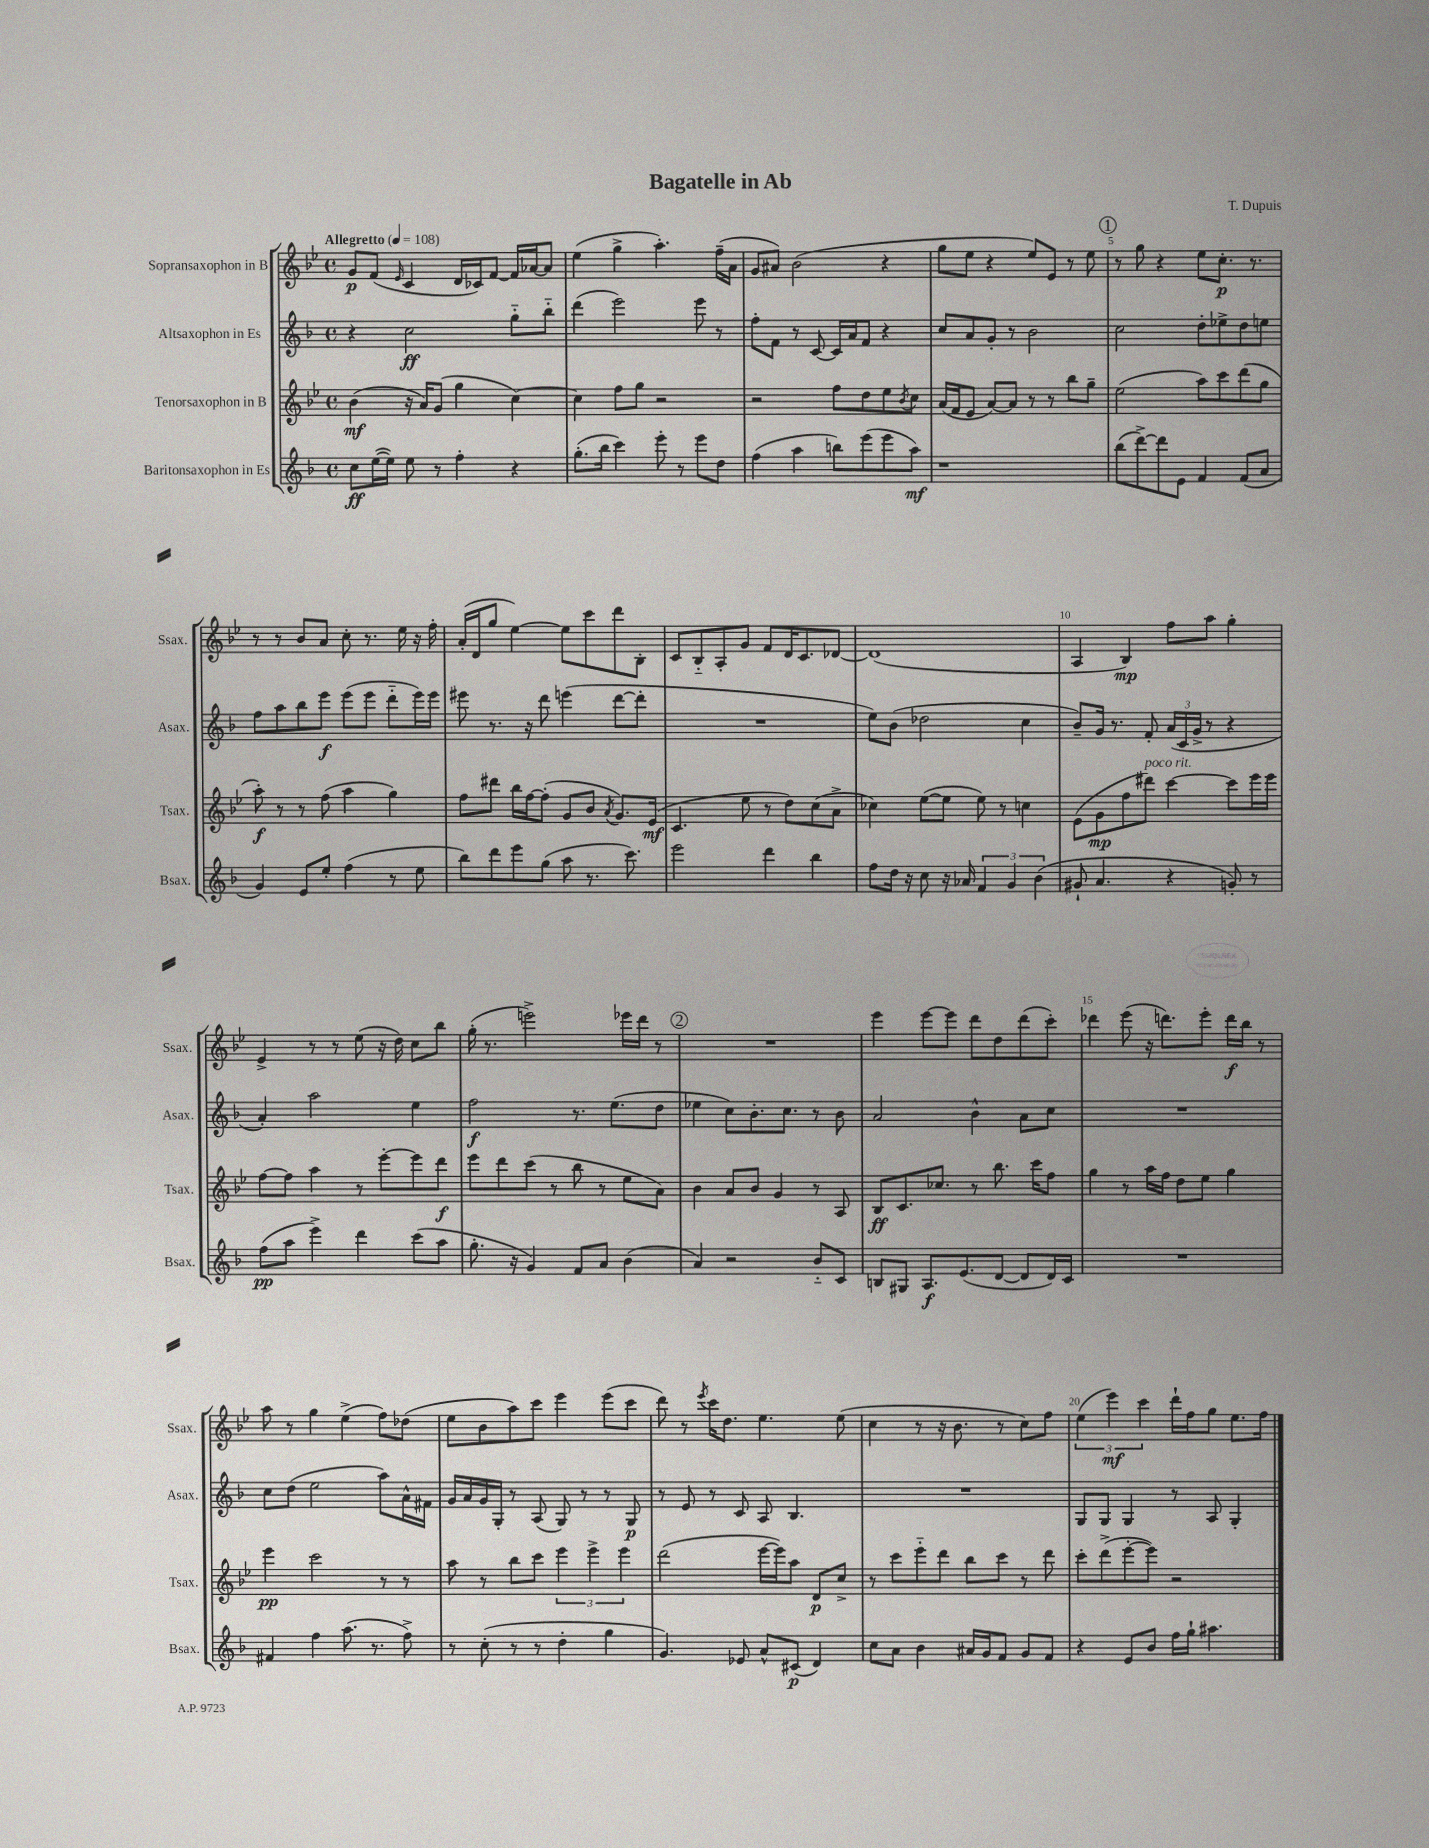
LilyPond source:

\header { title = "Bagatelle in Ab" composer = "T. Dupuis" }
<<
\new StaffGroup <<
\new Staff = "s0" \with { instrumentName = "Sopransaxophon in B" shortInstrumentName = "Ssax." } {
    \clef treble \key bes \major \defaultTimeSignature \time 4/4 \tempo "Allegretto" 4 = 108
    g'8\p f'8( \grace { ees'16 } c'4 d'16 ces'16) f'8~ f'16 aes'16~ aes'8 |
    ees''4( g''4-> a''4.-.) f''16--( a'16 |
    g'8 ais'8) bes'2( r4 |
    g''8 ees''8 r4 ees''8) ees'8 r8 ees''8 |
    \mark \markup { \circle "1" } r8 g''8 r4 ees''8 c''8.-.\p r8. |
    r8 r8 bes'8 a'8 c''8-. r8. ees''16 r16 f''16-. |
    a'16-.( d'16 g''8 ees''4~) ees''8 c'''8 d'''8 bes8-. |
    c'8 bes8-_ a8-. g'8 f'8 d'16 c'8. des'8~ |
    des'1( |
    a4 bes4\mp) f''8 a''8 g''4-. |
    ees'4-> r8 r8 ees''8( r16 d''16) c''8 bes''8 |
    g''16-.( r8. e'''2->) ees'''16 d'''16 r8 |
    \mark \markup { \circle "2" } R1 |
    ees'''4 ees'''8~ ees'''8 d'''8 d''8 d'''8( c'''8-.) |
    des'''4 ees'''8( r16 d'''8.) ees'''8-. d'''16\f bes''16 r8 |
    a''8 r8 g''4 ees''4->( f''8) des''8( |
    ees''8 bes'8 a''8) c'''8 ees'''4 ees'''8( c'''8 |
    d'''8) r8 \acciaccatura { ees'''8 } c'''16 d''8. ees''4. ees''8( |
    c''4 r8 r16 bes'8. r8 c''8) f''8 |
    \tuplet 3/2 { ees''4( ees'''4\mf) c'''4 } d'''16-! f''16 g''8 ees''8. f''16 \bar "|." |
}
\new Staff = "s1" \with { instrumentName = "Altsaxophon in Es" shortInstrumentName = "Asax." } {
    \clef treble \key f \major \defaultTimeSignature \time 4/4
    r4 c''2\ff g''8-_ bes''8-_ |
    d'''4( e'''2) e'''8 r8 |
    f''8-. f'8 r8 c'8~ c'16 a'16 f'8 r4 |
    c''8 a'8 g'8-. r8 bes'2 |
    \mark \markup { \circle "1" } c''2 d''8-. ees''8-> d''8 e''8 |
    f''8 a''8 bes''8 e'''8\f e'''8( e'''8 d'''8-_ e'''16) e'''16 |
    eis'''8 r8. r16 d'''8 e'''4( d'''8~ d'''8-. |
    R1 |
    e''8) bes'8( des''2 c''4 |
    bes'8--) g'16 r8. f'8-. \tuplet 3/2 { a'16( c'16 g'16-> } r8 r4 |
    a'4-.) a''2 e''4 |
    f''2\f r8. e''8.( d''8 |
    \mark \markup { \circle "2" } ees''4 c''8) bes'8.-. c''8. r8 bes'8 |
    a'2 bes'4-^ a'8 c''8 |
    R1 |
    c''8 d''8( e''2 a''8) a'16-^ fis'16 |
    g'16 a'16 g'16 g16-. r8 a8( g8) r8 r8 g8\p |
    r8 e'8 r8 c'8 a8 bes4. |
    R1 |
    g8 g8 g4 r8 a8 g4-. \bar "|." |
}
\new Staff = "s2" \with { instrumentName = "Tenorsaxophon in B" shortInstrumentName = "Tsax." } {
    \clef treble \key bes \major \defaultTimeSignature \time 4/4
    bes'4\mf( r16 a'16) g'8( g''4 c''4~) |
    c''4 f''8 g''8 r2 |
    r2 f''8 d''8 ees''8 \acciaccatura { bes'8 } c''8 |
    a'16( f'16 ees'8 a'8~) a'8 r8 r8 bes''8 g''8-- |
    \mark \markup { \circle "1" } ees''2( a''8) c'''8 d'''8( g''8 |
    a''8-.\f) r8 r8 f''8( a''4 g''4) |
    f''8 dis'''8 bes''16 f''16~ f''8-.( g'8 bes'8 \acciaccatura { a'8 } g'8.) ees'16\mf( |
    c'4. ees''8 r8 d''8) c''8( a'8-> |
    ces''4) ees''8~( ees''8 ees''8) r8 c''4 |
    ees'8( g'8\mp f''8 dis'''8^\markup { \italic "poco rit." }) c'''4~ c'''8 ees'''16 ees'''16 |
    f''8~ f''8 a''4 r8 ees'''8~-. ees'''8 d'''8\f |
    ees'''8 d'''8 c'''8( r8 bes''8 r8 ees''8 a'8) |
    \mark \markup { \circle "2" } bes'4 a'8 bes'8 g'4 r8 a8 |
    bes8\ff c'8. ces''8. r8 bes''8. c'''16 f''8 |
    g''4 r8 a''16 f''16 d''8 ees''8 g''4 |
    ees'''4\pp c'''2 r8 r8 |
    a''8 r8 bes''8 c'''8 \tuplet 3/2 { ees'''4 ees'''4-> ees'''4 } |
    d'''2( ees'''16~ ees'''16) a''8 d'8\p c''8-> |
    r8 c'''8 ees'''8-_ d'''8 bes''8 c'''8 r8 d'''8 |
    c'''8-. d'''8->( ees'''8~-. ees'''8) r2 \bar "|." |
}
\new Staff = "s3" \with { instrumentName = "Baritonsaxophon in Es" shortInstrumentName = "Bsax." } {
    \clef treble \key f \major \defaultTimeSignature \time 4/4
    c''8\ff e''16~( e''16) e''8 r8 f''4-. r4 |
    g''8.-.( bes''16 c'''4) e'''8-. r8 e'''8 d''8 |
    f''4( a''4 b''8) e'''8( e'''8 a''8\mf) |
    r1 |
    \mark \markup { \circle "1" } bes''8( d'''8~->) d'''8 e'8 f'4 f'8( a'8 |
    g'4) e'8 e''8-. f''4( r8 e''8 |
    bes''8) d'''8 e'''8 g''8( a''8 r8. c'''8.) |
    e'''2 d'''4 bes''4 |
    f''8 d''16 r16 c''8 r16 aes'16 \tuplet 3/2 { f'4 g'4 bes'4( } |
    gis'8-! a'4. r4 g'8-.) r8 |
    f''8\pp( a''8 e'''4->) d'''4 c'''8( a''8 |
    g''8.-. r16 g'4) f'8 a'8 bes'4( |
    \mark \markup { \circle "2" } a'4) r2 bes'8-_ c'8 |
    b8 gis8 a8.\f e'8.( d'8~ d'8 d'16) c'16 |
    R1 |
    fis'4 f''4 a''8.( r8. f''8->) |
    r8 c''8-.( r8 r8 d''4-. g''4 |
    g'4.) ees'8 a'8-^ cis'8\p( d'4) |
    c''8 a'8 bes'4 ais'16 g'16 f'8 g'8 f'8 |
    r4 e'8 bes'8 f''16 g''16-! ais''4. \bar "|." |
}
>>
>>
\layout { \context { \Score \override BarNumber.break-visibility = ##(#f #t #t) barNumberVisibility = #(every-nth-bar-number-visible 5) } }
